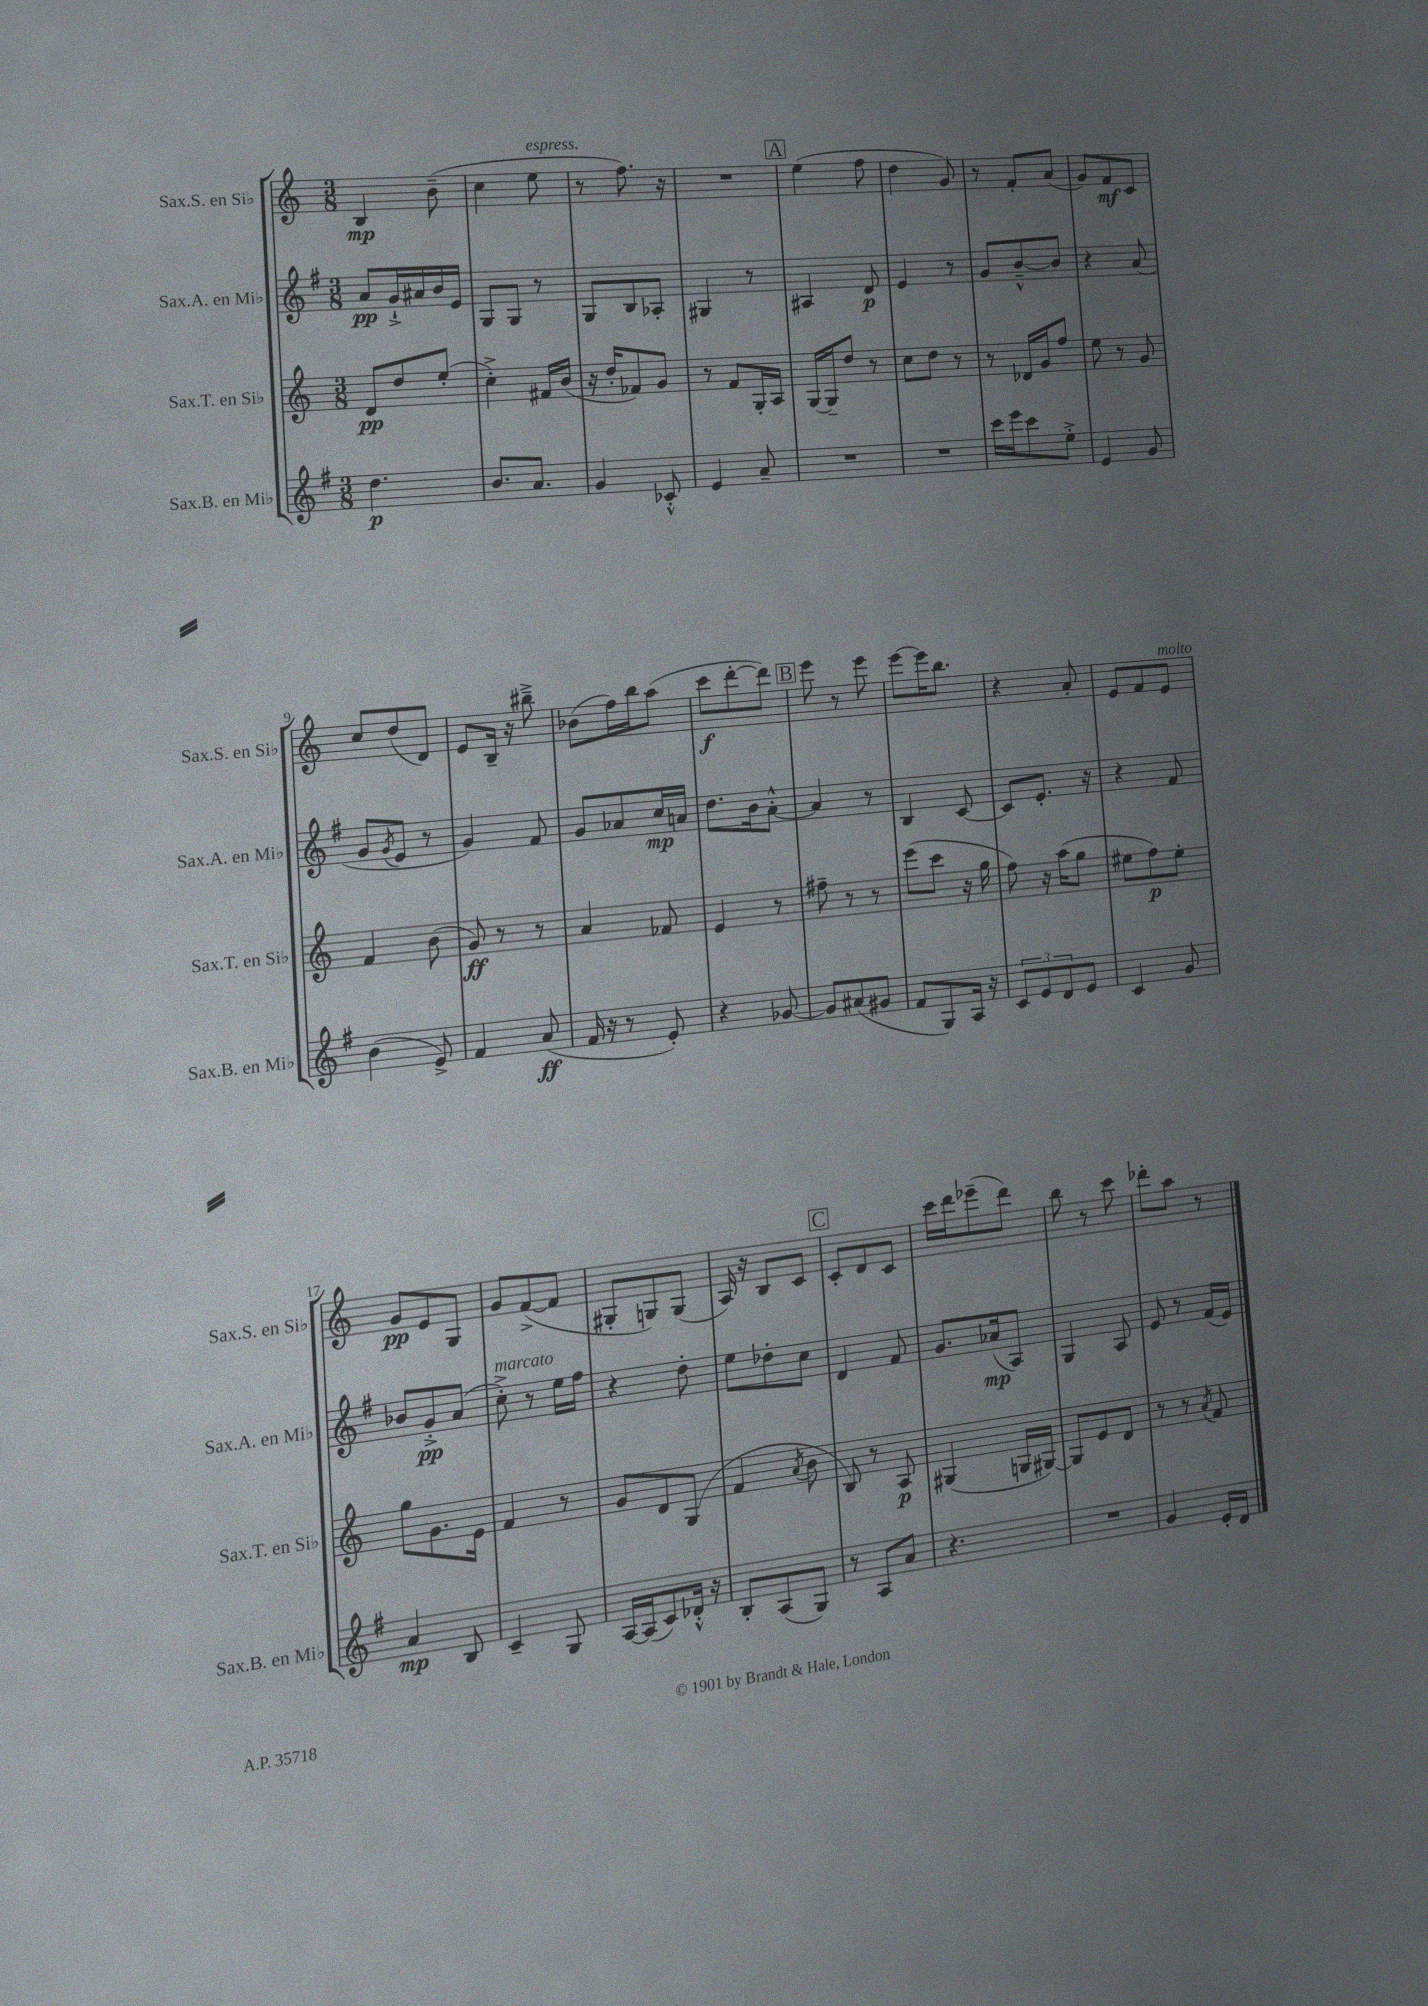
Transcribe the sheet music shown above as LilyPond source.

<<
\new StaffGroup <<
\new Staff = "s0" \with { instrumentName = "Sax.S. en Sib" shortInstrumentName = "Sax.S. en Sib" } {
    \clef treble \key c \major \numericTimeSignature \time 3/8
    b4\mp b'8--( |
    c''4 e''8^\markup { \italic "espress." } |
    r8 f''8.) r16 |
    R4. |
    \mark \markup { \box "A" } e''4( f''8 |
    d''4 g'8) |
    r8 f'8-. a'8( |
    g'8) f'8\mf c'8 |
    c''8 d''8( d'8) |
    e'8 b16-- r16 bis''8---> |
    bes'8( f''16) b''16 a''8( |
    c'''8\f d'''8~-. d'''8) |
    \mark \markup { \box "B" } e'''8 r8 e'''8 |
    e'''8~ e'''16 b''8. |
    r4 a'8-. |
    e'8 f'8 e'8^\markup { \italic "molto" } |
    g'8\pp e'8 g8 |
    g'8 f'8~->( f'8 |
    gis8-. g8) g8( |
    a16) r16 b8 c'8 |
    \mark \markup { \box "C" } c'8-. d'8 c'8 |
    c'''16 d'''16 ees'''8--( d'''8) |
    b''8 r8 c'''8 |
    des'''8-. a''8 r8 \bar "|." |
}
\new Staff = "s1" \with { instrumentName = "Sax.A. en Mib" shortInstrumentName = "Sax.A. en Mib" } {
    \clef treble \key g \major \numericTimeSignature \time 3/8
    a'8\pp g'16-!-> ais'16 b'16 e'16 |
    g8 g8 r8 |
    g8 b8 aes8-. |
    gis4 r8 |
    \mark \markup { \box "A" } ais4 d'8\p |
    e'4 r8 |
    g'8 b'8~---^ b'8 |
    r4 a'8( |
    g'8 \acciaccatura { g'8 } e'8 r8 |
    g'4) fis'8 |
    g'8 aes'8 c''16\mp a'16 |
    d''8. b'16 a'8~-.-^ |
    \mark \markup { \box "B" } a'4 r8 |
    b4 c'8~ |
    c'8 e'8.-. r16 |
    r4 fis'8 |
    bes'8 g'8-.->\pp a'8( |
    c''8-.->^\markup { \italic "marcato" }) r8 e''16 fis''16 |
    r4 d''8-. |
    e''8 des''8-. c''8 |
    \mark \markup { \box "C" } d'4 fis'8 |
    g'8. aes'16\mp( a8) |
    g4 a8 |
    e'8 r8 fis'16( e'16) \bar "|." |
}
\new Staff = "s2" \with { instrumentName = "Sax.T. en Sib" shortInstrumentName = "Sax.T. en Sib" } {
    \clef treble \key c \major \numericTimeSignature \time 3/8
    d'8\pp d''8 e''8-.( |
    c''4-.->) fis'16 b'16( |
    r16 d''16-. fes'8) g'8 |
    r8 f'8 g16-. a16 |
    \mark \markup { \box "A" } g16~ g16-- d''8 r8 |
    c''8 d''8 r8 |
    r8 des'16 g'16 f''8 |
    e''8 r8 g'8 |
    f'4 b'8( |
    g'8\ff) r8 r8 |
    a'4 fes'8 |
    e'4 r8 |
    \mark \markup { \box "B" } fis''8-- r8 r8 |
    e'''8( c'''8 r16 g''16 |
    f''8) r16 a''16( g''8 |
    eis''8 f''8\p) eis''8-. |
    g''8 g'8. e'16 |
    f'4 r8 |
    g'8 d'8 g8( |
    f'4 \acciaccatura { a'8 } b'8 |
    \mark \markup { \box "C" } b8) r8 a8\p |
    gis4( g16 gis16~) |
    gis8 e'8 d'8 |
    r8 r8 \acciaccatura { a'8 } f'8 \bar "|." |
}
\new Staff = "s3" \with { instrumentName = "Sax.B. en Mib" shortInstrumentName = "Sax.B. en Mib" } {
    \clef treble \key g \major \numericTimeSignature \time 3/8
    d''4.\p |
    b'8. a'8. |
    g'4 ces'8-.-^ |
    e'4 a'8-- |
    \mark \markup { \box "A" } R4. |
    R4. |
    c'''16 e'''16 c'''8 e''8-.-> |
    e'4 g'8 |
    b'4( e'8->) |
    fis'4 a'8\ff( |
    fis'16 r16 r8 e'8-.) |
    r4 ges'8~ |
    \mark \markup { \box "B" } ges'8 ais'8( gis'8 |
    fis'8 g8) a16 r16 |
    \tuplet 3/2 { c'8 e'8 d'8 } e'8 |
    c'4 g'8 |
    a'4\mp b8 |
    c'4-- g8 |
    a16~ a16( c'8) des'16-.-^ r16 |
    b8-. a8( g8) |
    \mark \markup { \box "C" } r8 a8 a'8 |
    r4. |
    R4. |
    g'4 e'16-. d'16 \bar "|." |
}
>>
>>
